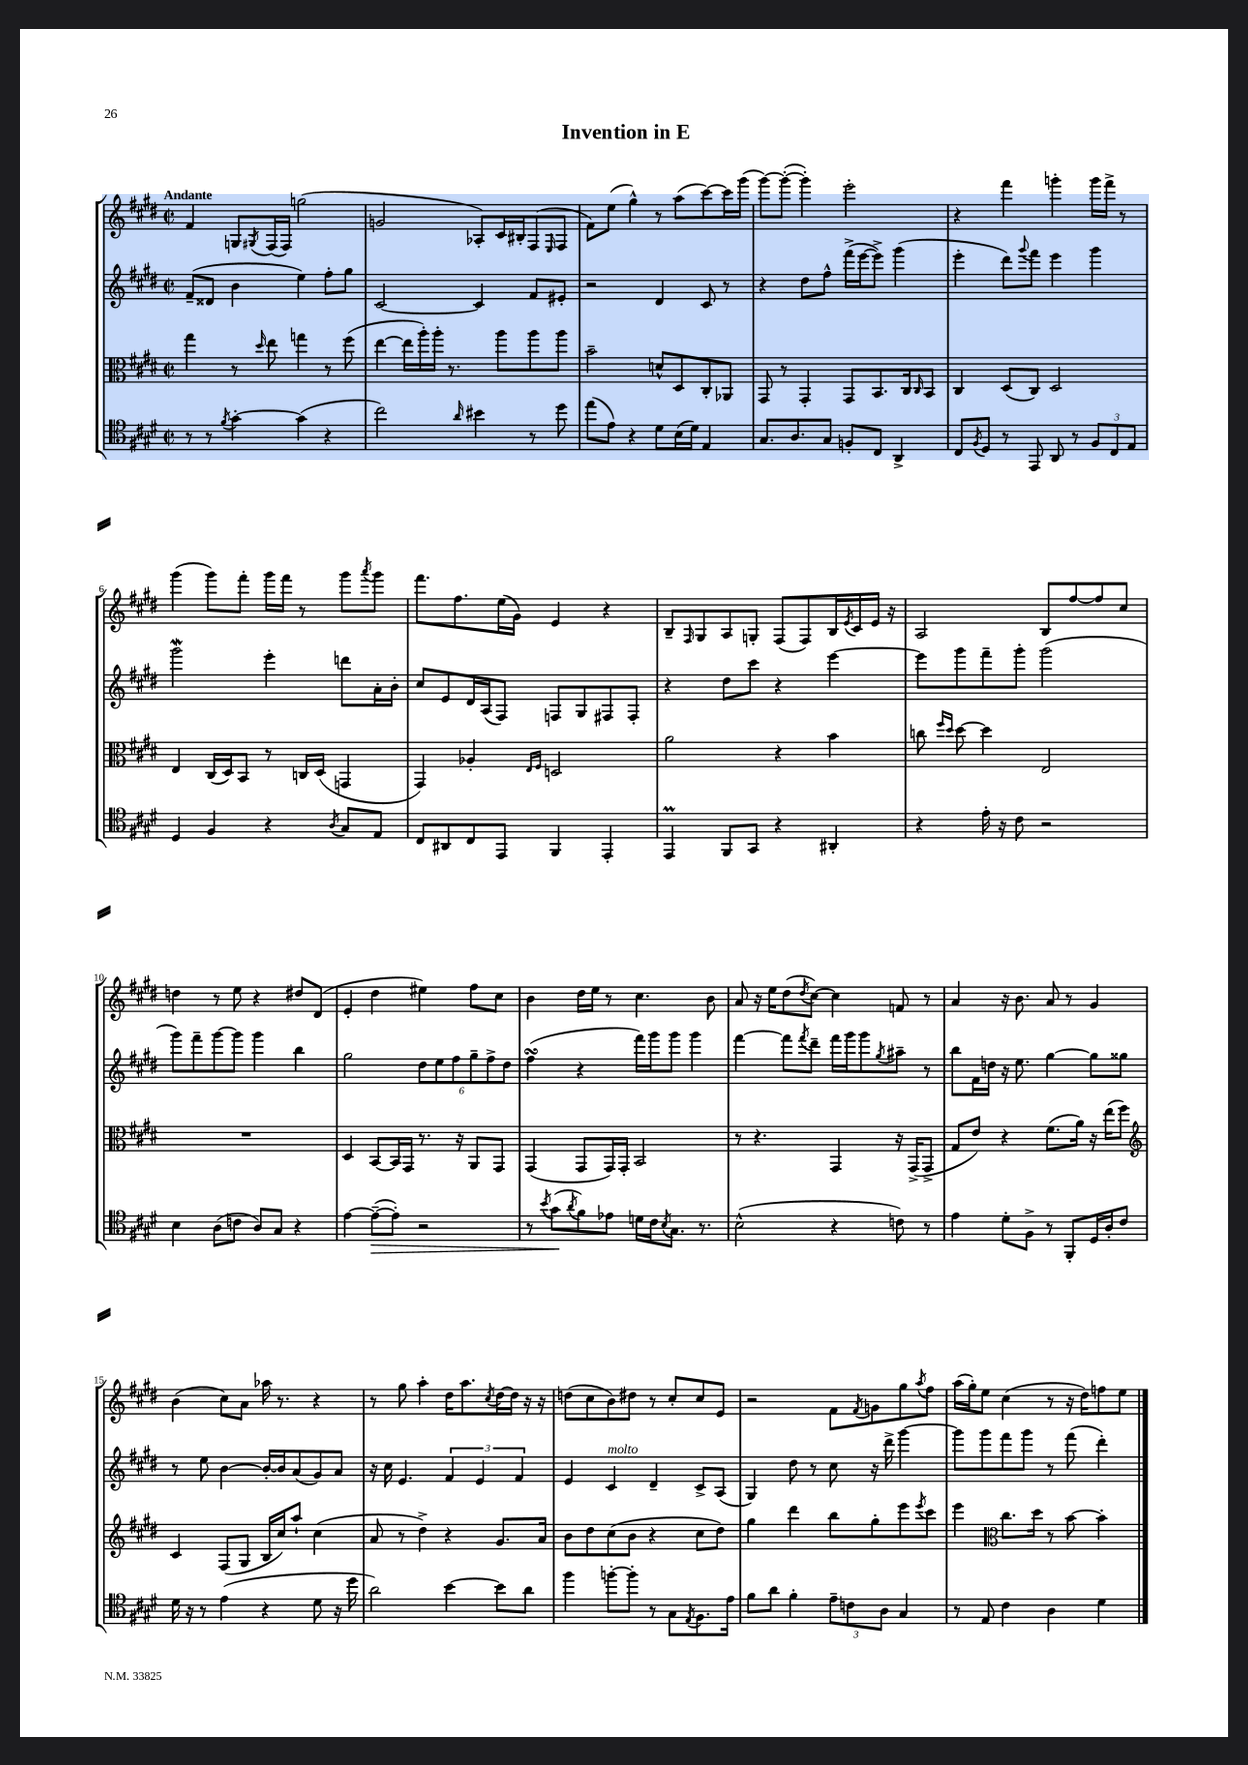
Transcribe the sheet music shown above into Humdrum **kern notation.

**kern	**kern	**kern	**kern
*staff4	*staff3	*staff2	*staff1
*clefC4	*clefC3	*clefG2	*clefG2
*k[f#c#g#d#]	*k[f#c#g#d#]	*k[f#c#g#d#]	*k[f#c#g#d#]
*M2/2	*M2/2	*M2/2	*M2/2
*met(c|)	*met(c|)	*met(c|)	*met(c|)
8r	4gg#	(8f#~	4f#
8r	.	8d##	.
8qf#	.	.	.
[4g#'	8r	4b	8G
.	16qqdd#	.	8qG#
.	8ee	.	(16F#
.	.	.	16F#)
(4g#]	4gg	4ee)	(2gg
4r	8r	8ff#'	.
.	(8ff#	8gg#	.
=	=	=	=
2cc#)	[4ee	[2c#	2g
.	16ee]	.	.
.	16aa')	.	.
.	16aa'	.	.
.	8.r	.	.
16qqa	.	.	.
4b#	.	4c#]	8A-')
.	8aa	.	16c#
.	.	.	16B#'
8r	8aa	8f#	(8F#
.	.	.	16qqE
8dd#	8aa	8e#'	8F#
=	=	=	=
(8ee	2b~	2r	8f#)
8e)	.	.	(8ee
4r	.	.	4gg#^^)
8d#	8d^^	4d#	8r
(16B	8D#	.	(8aa
16d#)	.	.	.
4E	8C#'	8c#	[8ccc#)
.	8AA-	8r	16ccc#]
.	.	.	(16ggg#
=	=	=	=
8.G#	8GG#	4r	[8ggg#)
.	8r	.	(8ggg#'_
8.A	.	.	.
.	4GG#'	8dd#	4ggg#'])
8G#	.	8ff#^^	.
8F'	8GG#	(16fff#^	2eee'
.	.	[16eee	.
8C#	8.BB	8eee^])	.
4AA^	.	(4ggg#	.
.	16C#	.	.
.	16qqC#	.	.
.	8BB	.	.
=	=	=	=
8C#	4C#	4eee'	4r
8qF#	.	.	.
8D#	.	.	.
8r	(8D#	8ddd#)	4fff#
.	.	8qqggg#	.
8EE	8C#)	8fff#	.
8AA	2D#	4eee	4ggg'
8r	.	.	.
12F#	.	4ggg#	16ggg
.	.	.	16fff#^
12C#	.	.	.
.	.	.	8r
12E	.	.	.
=	=	=	=
4D#	4E	2ggg#	(4ggg#
4F#	(16C#	.	8ggg#)
.	16D#)	.	.
.	8BB	.	8fff#'
4r	8r	4eee'	16ggg#
.	.	.	16fff#
.	16C	.	8r
.	(16D#	.	.
8qA	.	.	.
8G#	4GG	8ddd	8ggg#
.	.	.	8qaaa
8E	.	16a'	8ggg#
.	.	16b'	.
=	=	=	=
8C#	4GG#)	8cc#	8.fff#
8AA#	.	8e	.
.	.	.	8.ff#
8C#	4A-'	16d#	.
.	.	(16A	.
8EE	.	8F#)	(16ee
.	.	.	16g#)
.	16qqE	.	.
.	16qqF#	.	.
4FF#	2D	8F	4e
.	.	8G#	.
4EE'	.	8F#	4r
.	.	8F#'	.
=	=	=	=
4EE	2a	4r	8B~
.	.	.	16qqF#
.	.	.	8G#
8FF#	.	8dd#	8A
8GG#	.	8ccc#	8G'
4r	4r	4r	(8F#
.	.	.	8F#)
4AA#'	4b	[4eee	16B
.	.	.	8qe
.	.	.	16c#
.	.	.	16e
.	.	.	16r
=	=	=	=
4r	8cc	8eee]	2A
.	16qqff#	.	.
.	16qqdd#	.	.
.	[8dd#	8ggg#	.
16e'	4dd#]	8fff#~	.
16r	.	.	.
8c#	.	8ggg#'	.
2r	2E	(2ggg#	8B
.	.	.	[8ff#
.	.	.	8ff#]
.	.	.	8cc#
=	=	=	=
4B	1r	8ggg#)	4dd
.	.	8fff#~	.
(8A	.	[8ggg#	8r
8c	.	8ggg#]	8ee
8A)	.	4ggg#	4r
8G#	.	.	.
4r	.	4bb	8dd#
.	.	.	(8d#
=	=	=	=
[4e	4D#	2gg#	4e'
(8e~_	[8BB	.	4dd#
8e'])	16BB]	.	.
.	16GG#	.	.
2r	8.r	12dd#	4ee#)
.	.	12ee	.
.	.	12ff#	.
.	16r	.	.
.	8AA	12gg#~	8ff#
.	.	12ff#^	.
.	8GG#	.	8cc#
.	.	12dd#	.
=	=	=	=
8r	(4GG#	(4ff#	4b
8qb	.	.	.
(8g#	.	.	.
8qa	.	.	.
8f#)	8GG#	4r	16dd#
.	.	.	16ee
8e-	16GG#)	.	8r
.	16GG#'	.	.
16d	2BB	16fff#)	4.cc#
16c#	.	16ggg#	.
8qB	.	.	.
8.G#	.	8ggg#	.
.	.	4ggg#	.
8.r	.	.	.
.	.	.	8b
=	=	=	=
(2B^^	8r	[4fff#	8a
.	4.r	.	16r
.	.	.	16ee
.	.	8fff#]	(8dd#
.	.	8qfff#	8qdd#
.	.	8ddd#~	[8cc#)
4r	4GG#	16fff#	4cc#]
.	.	16ggg#	.
.	.	8ggg#	.
.	.	8qgg#	.
8c)	16r	8aa#~	8f
.	(16GG#^	.	.
8r	8GG#^	8r	8r
=	=	=	=
4e	8G#	8bb	4a
.	8e)	16f#	.
.	.	16dd	.
8d#'	4r	16r	16r
.	.	8.ee	8.b
8F#^	.	.	.
8r	(8.f#	[4gg#	8a
8FF#'	.	.	8r
.	16a)	.	.
16D#	16r	8gg#]	4g#
16A'	(16ee	.	.
8c#	8ff#)	8gg##	.
=	=	=	=
*	*clefG2	*	*
16d#	4c#	8r	(4b
16r	.	.	.
8r	.	8ee	.
(4e	(8F#	[4b	8cc#)
.	8G#	.	8a
4r	16B	16b'_	16aa-
.	16cc#)	16b]	8.r
.	8aa`	(8a	.
8d#	(4cc#	8g#)	4r
16r	.	8a	.
16dd#	.	.	.
=	=	=	=
2a)	8a	16r	8r
.	.	16cc#	.
.	8r	4.e	8gg#
.	4dd#^)	.	4aa'
[4b	4r	6f#	16dd#
.	.	.	8.aa
.	.	6e	.
.	.	.	8qcc#
8b]	8.g#	.	[16dd#
.	.	.	16dd#]
.	.	6f#	.
8a	.	.	16r
.	16a	.	16r
=	=	=	=
4ff#	8b	4e	(8dd
.	8dd#	.	8cc#
[8ff'	(8cc#	4c#	8b)
8ff']	8b	.	8dd#
8r	4r	4d#~	8r
8G#	.	.	8cc#'
8qE	.	.	.
8.F#	8cc#	8c#^	8cc#
.	8dd#)	(8A	8e
16e	.	.	.
=	=	=	=
8f#	4gg#	4G#)	2r
8a	.	.	.
4f#'	4ddd#	8dd#	.
.	.	8r	.
12e~	8bb	8cc#	8f#
12c	.	.	.
.	.	.	8qf#
.	8gg#'	16r	8g
12A	.	.	.
.	.	16ddd#^	.
4G#	8eee	[4ggg#	8gg#
.	8qeee	.	8qaa
.	8ccc#	.	8ff#
=	=	=	=
8r	4eee	8ggg#]	(16aa
.	.	.	16gg#')
8E	.	8ggg#	8ee
*	*clefC3	*	*
4c#	8.cc#	8fff#	(4cc#
.	.	8ggg#	.
.	16dd#	.	.
4A	8r	8r	8r
.	[8b	(8fff#	16r
.	.	.	16dd#)
4d#	4b']	4ddd#')	8ff
.	.	.	8ee
==	==	==	==
*-	*-	*-	*-
